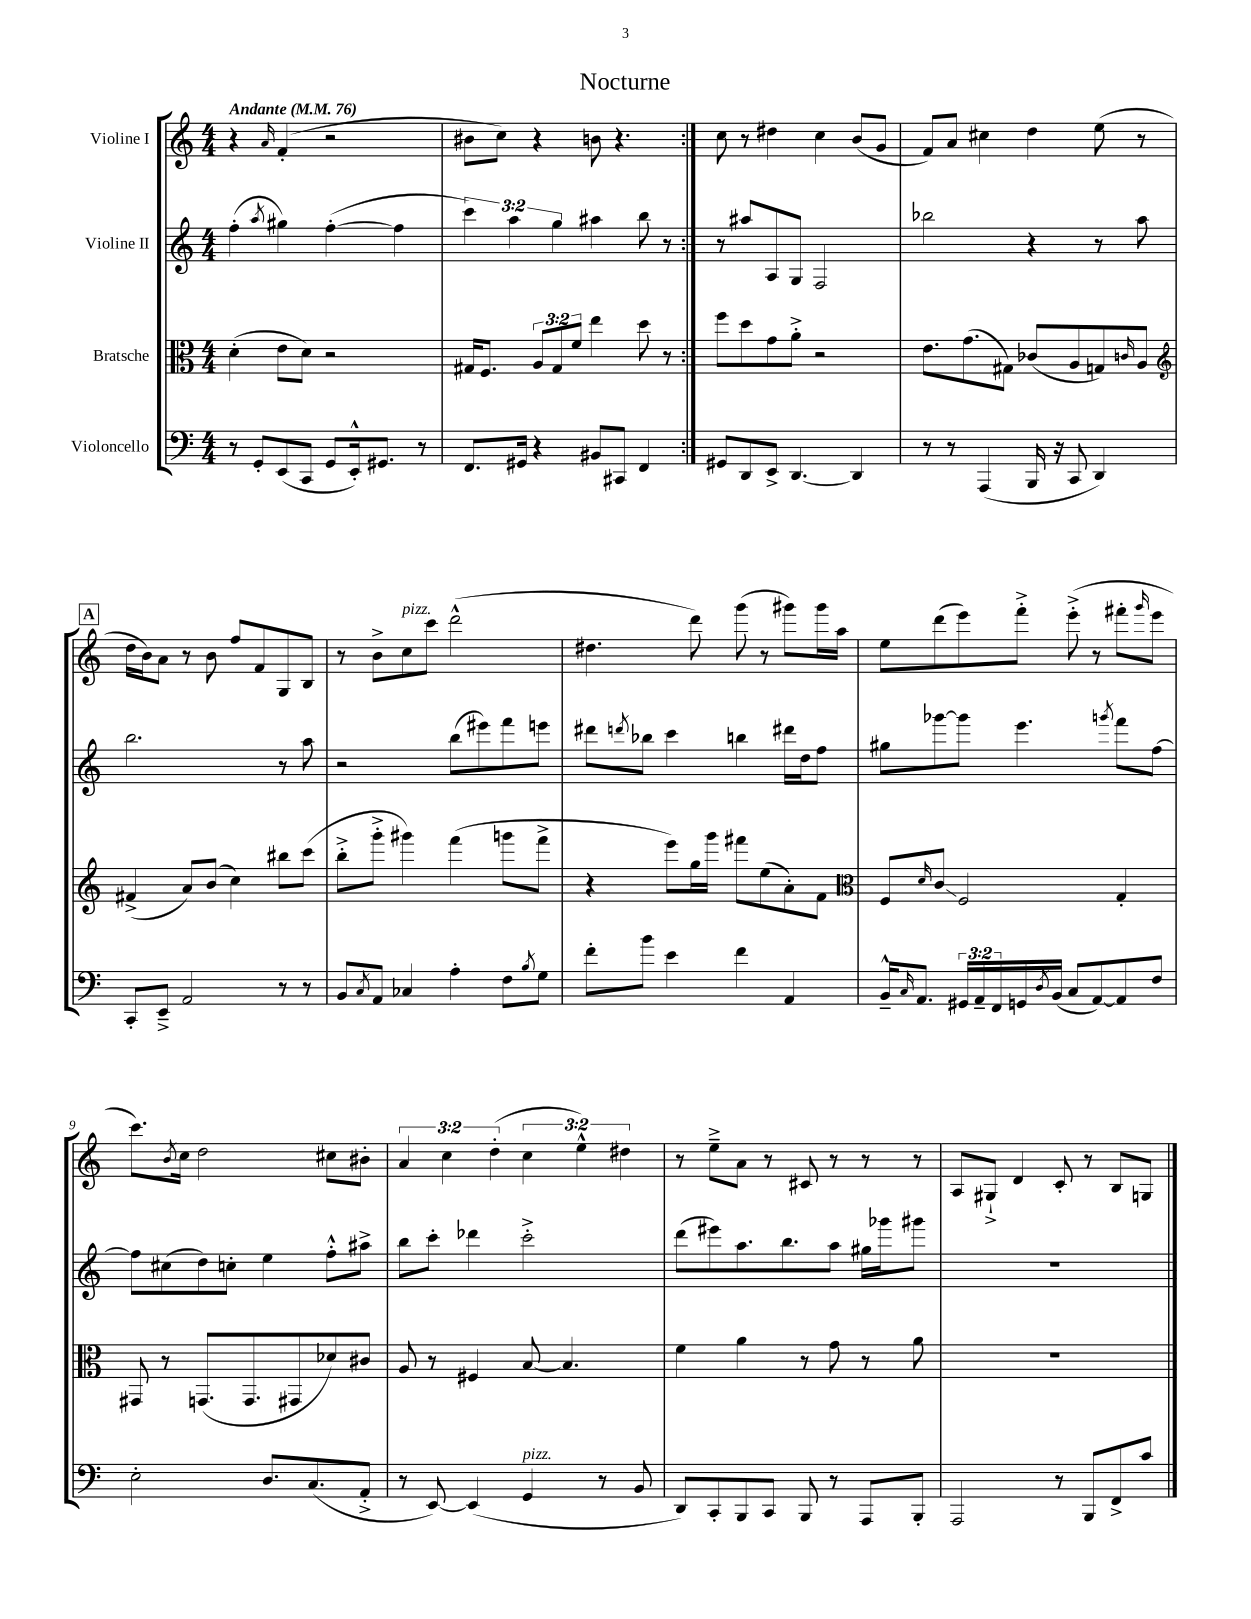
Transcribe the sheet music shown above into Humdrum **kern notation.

**kern	**kern	**kern	**kern
*staff4	*staff3	*staff2	*staff1
*clefF4	*clefC3	*clefG2	*clefG2
*k[]	*k[]	*k[]	*k[]
*M4/4	*M4/4	*M4/4	*M4/4
*MM76	*MM76	*MM76	*MM76
8r	(4d'	(4ff'	4r
8GG'	.	.	.
.	.	8qaa	16qqa
(8EE	8e	4gg#)	(4f'
8CC	8d)	.	.
8GG	2r	([4ff'	2r
16EE'^^)	.	.	.
8.GG#	.	.	.
.	.	4ff]	.
8r	.	.	.
=	=	=	=
8.FF	16G#	6ccc)	8b#
.	8.F	.	.
.	.	.	8cc)
.	.	6aa	.
16GG#	.	.	.
4r	12A	.	4r
.	12G#	6gg	.
.	12f	.	.
8BB#	4ee	4aa#	8b
8CC#	.	.	4.r
4FF	8dd	8bb	.
.	8r	8r	.
=:|!	=:|!	=:|!	=:|!
8GG#	8ff	8r	8cc
8DD	8dd	8aa#	8r
8EE^	8g	8A	4dd#
[4.DD	8a'^	8G	.
.	2r	2F	4cc
4DD]	.	.	(8b
.	.	.	8g
=	=	=	=
8r	8.e	2bb-	8f)
8r	.	.	8a
.	(8.g	.	.
(4AAA	.	.	4cc#
.	8G#)	.	.
16BBB	(8c-	4r	4dd
16r	.	.	.
8CC	8A	.	.
4DD)	8G)	8r	(8ee
.	16qqc	.	.
.	8A	8aa	8r
=	=	=	=
*	*clefG2	*	*
8CC'	(4f#^	2.bb	16dd
.	.	.	16b)
8EE~^	.	.	8a
2AA	8a)	.	8r
.	(8b	.	8b
.	4cc)	.	8ff
.	.	.	8f
8r	8bb#	8r	8G
8r	(8ccc	8aa	8B
=	=	=	=
8BB	8bb'^	2r	8r
8qC	.	.	.
8AA	8ggg'^	.	8b^
4C-	4ggg#)	.	8cc
.	.	.	8ccc
4A'	(4fff	(8bb	(2ddd^^
.	.	8eee#)	.
8F	8ggg	8fff	.
8qB	.	.	.
8G	8fff^	8eee	.
=	=	=	=
8f'	4r	8ddd#	4.dd#
.	.	8qddd	.
8b	.	8bb-	.
4e	8eee)	4ccc	.
.	16gg	.	8ddd)
.	16ggg	.	.
4f	8fff#	4bb	(8ggg
.	(8ee	.	8r
4AA	8a')	16ddd#	8ggg#)
.	.	16dd	.
.	8f	8ff	16ggg#
.	.	.	16aa
=	=	=	=
*	*clefC3	*	*
16BB~^^	8F	8gg#	8ee
16qqC	.	.	.
8.AA	.	.	.
.	16qqd	.	.
.	8c	[8ggg-	(8ddd
24GG#	2F	8ggg-]	8eee)
24AA~	.	.	.
24FF	.	.	.
16GG	.	4.eee	8fff'^
8qD	.	.	.
(16BB	.	.	.
8C	.	.	(8eee'^
[8AA)	.	.	8r
.	.	8qggg	.
8AA]	4G'	8fff	8fff#'
.	.	.	16qqggg
8F	.	[8ff	8eee
=	=	=	=
2E'	8GG#	8ff]	8.ccc)
.	8r	(8cc#	.
.	.	.	8qb
.	.	.	16cc
.	(8.GG	8dd)	2dd
.	.	8cc'	.
.	8.GG	.	.
8.D	.	4ee	.
.	8GG#	.	.
(8.C	.	.	.
.	8d-)	8ff'^^	8cc#
8AA'^	8c#	8aa#^	8b#'
=	=	=	=
8r	8A	8bb	6a
[8EE)	8r	8ccc'	.
.	.	.	6cc
(4EE]	4F#	4ddd-	.
.	.	.	(6dd'
4GG	[8B	2ccc'^	6cc
.	4.B]	.	.
.	.	.	6ee^^)
8r	.	.	.
.	.	.	6dd#
8BB	.	.	.
=	=	=	=
8DD)	4f	(8ddd	8r
8CC'	.	8eee#)	8ee~^
8BBB	4a	8.aa	8a
8CC	.	.	8r
.	.	8.bb	.
8BBB	8r	.	8c#
8r	8g	8aa	8r
8AAA	8r	16gg#	8r
.	.	16ggg-	.
8BBB'	8a	8ggg#	8r
=	=	=	=
2AAA	1r	1r	8A
.	.	.	8G#`^
.	.	.	4d
8r	.	.	8c'
8BBB	.	.	8r
8FF^	.	.	8B
8c	.	.	8G
==	==	==	==
*-	*-	*-	*-
